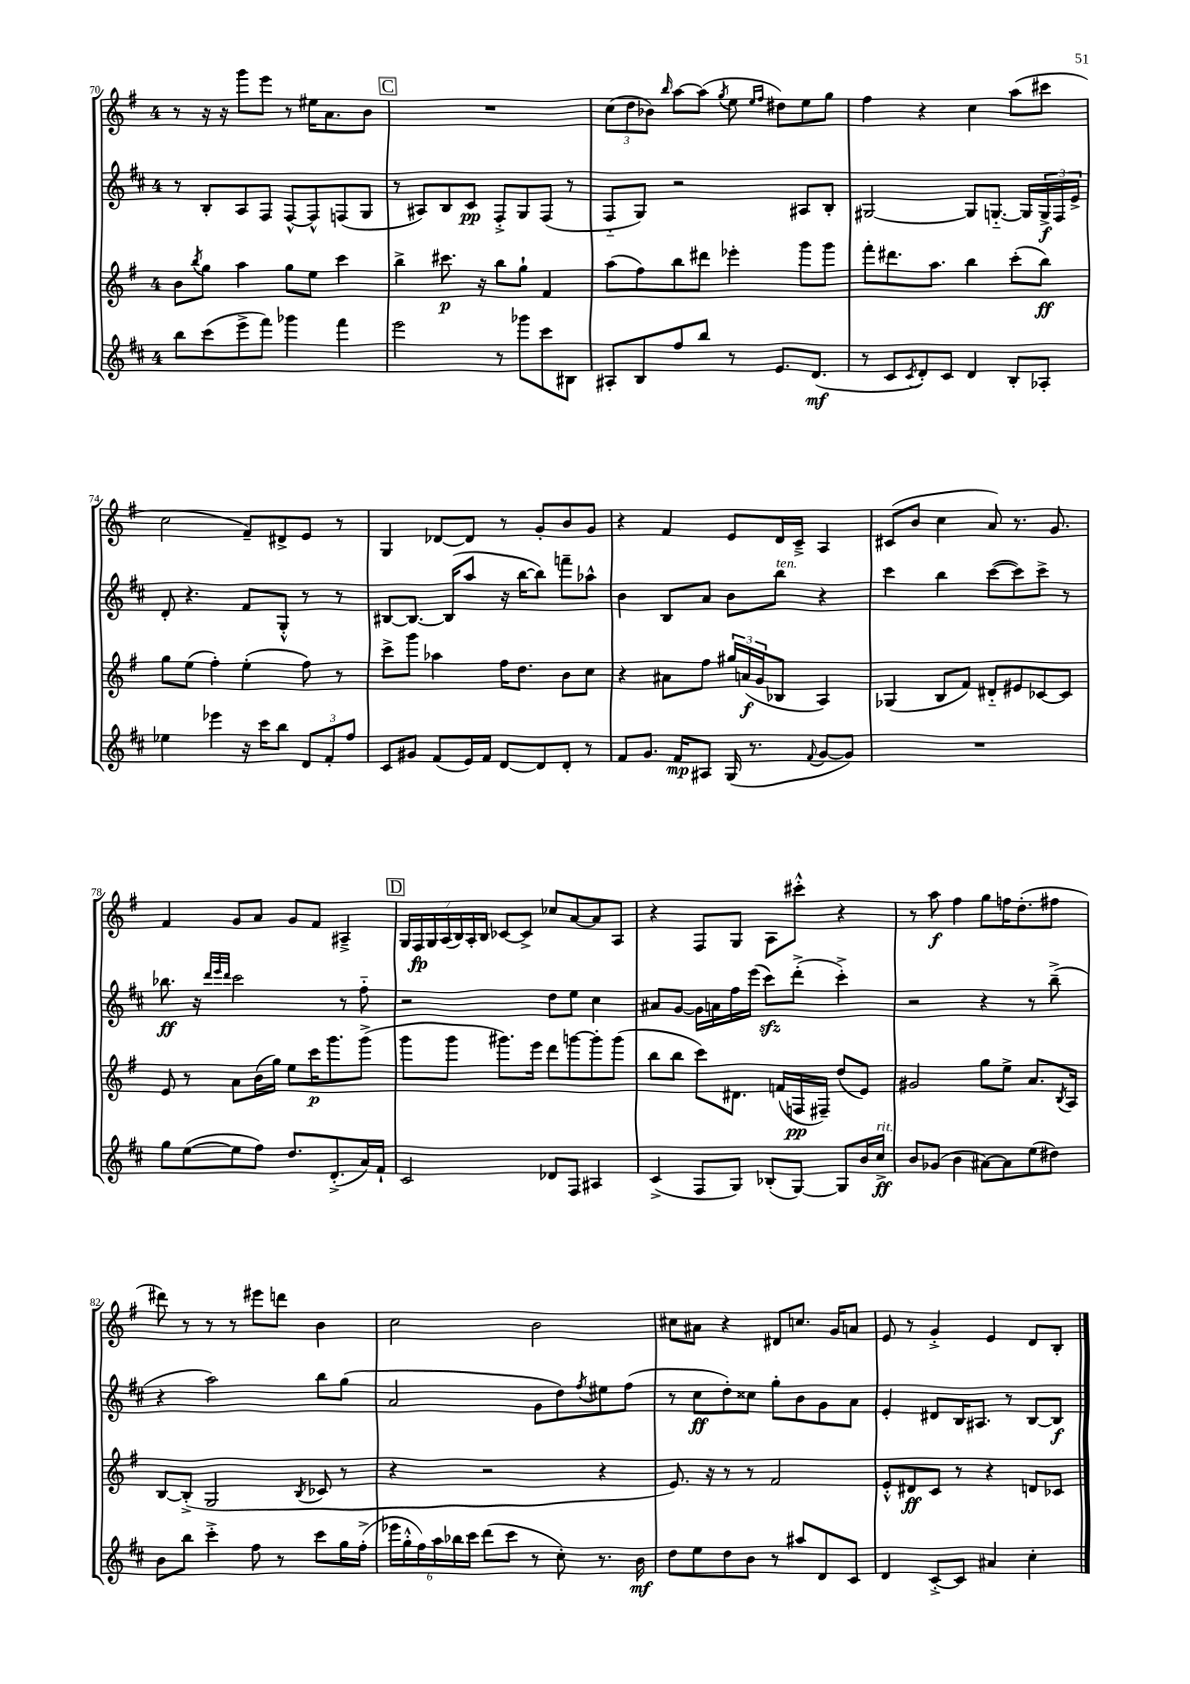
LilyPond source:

<<
\new StaffGroup <<
\new Staff = "s0" {
    \clef treble \key g \major \once \override Staff.TimeSignature.style = #'single-digit \time 4/4
    r8 r16 r16 g'''8 e'''8 r8 eis''16 a'8. b'8 |
    \mark \markup { \box "C" } R1 |
    \tuplet 3/2 { c''8( d''8 bes'8) } \grace { b''16 } a''8~ a''8( \acciaccatura { g''8 } e''8 \grace { e''16 fis''16 } dis''8) e''8 g''8 |
    fis''4 r4 c''4 a''8( cis'''8 |
    c''2 fis'8--) dis'8-> e'8 r8 |
    g4 des'8~ des'8 r8 g'8-. b'8 g'8 |
    r4 fis'4 e'8 d'16 c'16---> a4 |
    cis'8( b'8 c''4 a'8) r8. g'8. |
    fis'4 g'8 a'8 g'8 fis'8 ais4---> |
    \mark \markup { \box "D" } \tuplet 7/4 { g16 fis16\fp g16 a16( b16) a16-. b16 } ces'8~ ces'8-> ces''8 a'8~ a'8 a8 |
    r4 fis8 g8 a8 cis'''8-.-^ r4 |
    r8 a''8\f fis''4 g''8 f''16 d''8.-.( fis''8 |
    dis'''8) r8 r8 r8 eis'''8 d'''8 b'4 |
    c''2 b'2 |
    cis''8 ais'8 r4 dis'8 c''8. g'16 a'8 |
    e'8 r8 g'4-.-> e'4 d'8 b8-. \bar "|." |
}
\new Staff = "s1" {
    \clef treble \key d \major \once \override Staff.TimeSignature.style = #'single-digit \time 4/4
    r8 b8-. a8 fis8 fis8~-^ fis8-^ f8( g8 |
    \mark \markup { \box "C" } r8 ais8) b8 cis'8\pp fis8-.-> g8 fis8( r8 |
    fis8-_ g8) r2 ais8 b8-. |
    gis2~ gis8 g8.~-_ g16 \tuplet 3/2 { g16->\f fis16 e'16-> } |
    d'8-. r4. fis'8 g8-.-^ r8 r8 |
    bis8~ bis8.~ bis16( a''8 r16 b''16~ b''8) f'''8-- aes''8-^ |
    b'4 b8 a'8 b'8 b''8^\markup { \italic "ten." } r4 |
    cis'''4 b''4 cis'''8~( cis'''8) cis'''8-> r8 |
    bes''8.\ff r16 \grace { d'''32 e'''32 d'''32 } cis'''2 r8 fis''8-_ |
    \mark \markup { \box "D" } r2 d''8 e''8 cis''4 |
    ais'8 g'8~ g'16 a'16 fis''16 e'''16( cis'''8\sfz) d'''8-.->( cis'''4-.->) |
    r2 r4 r8 b''8--->( |
    r4 a''2) b''8 g''8( |
    a'2 g'8 d''8) \acciaccatura { fis''8 } eis''8 fis''8( |
    r8 cis''8\ff d''8-.) cisis''8 g''8-. b'8 g'8 a'8 |
    e'4-. dis'8 b16 ais8. r8 b8~ b8\f \bar "|." |
}
\new Staff = "s2" {
    \clef treble \key g \major \once \override Staff.TimeSignature.style = #'single-digit \time 4/4
    b'8 \acciaccatura { b''8 } g''8 a''4 g''8 e''8 c'''4 |
    \mark \markup { \box "C" } b''4-> cis'''8.\p r16 b''8 g''8-! fis'4 |
    a''8( fis''8) b''8 dis'''8 ees'''4-. g'''8 g'''8 |
    fis'''8-. dis'''8. a''8. b''4 c'''8-.( b''8\ff) |
    g''8 e''8( fis''4-.) e''4-.( fis''8) r8 |
    c'''8-> g'''8 aes''4 fis''16 d''8. b'8 c''8 |
    r4 ais'8 fis''8 \tuplet 3/2 { gis''16 a'16\f( g'16 } bes8 a4) |
    ges4( b8 fis'8) dis'8-_ eis'8 ces'8~ ces'8 |
    e'8 r8 a'8 b'16( g''16) e''8 c'''16\p g'''8. g'''8->( |
    \mark \markup { \box "D" } g'''8 g'''8 gis'''8.) e'''16 d'''8 g'''8~ g'''8-. g'''8( |
    b''8 b''8 c'''8) dis'8. f'16( f16\pp fis16--) d''8( e'8) |
    gis'2 g''8 e''8-> a'8. \acciaccatura { b8 } a16 |
    b8~ b8-.->( g2 \acciaccatura { b8 } ces'8 r8 |
    r4 r2 r4 |
    e'8.) r16 r8 r8 fis'2 |
    e'8-.-^ dis'8\ff c'8 r8 r4 d'8 ces'8 \bar "|." |
}
\new Staff = "s3" {
    \clef treble \key d \major \once \override Staff.TimeSignature.style = #'single-digit \time 4/4
    b''8 cis'''8( e'''8-> fis'''8) ges'''4 fis'''4 |
    \mark \markup { \box "C" } e'''2 r8 ges'''8 cis'''8 bis8 |
    ais8-. b8 fis''8 b''8 r8 e'8. d'8.\mf( |
    r8 cis'8 \acciaccatura { cis'8 } d'8-.) cis'8 d'4 b8-. aes8-. |
    ees''4 ees'''4 r16 cis'''16 b''8 \tuplet 3/2 { d'8 fis'8-. fis''8 } |
    cis'8 gis'8 fis'8( e'16) fis'16 d'8~ d'8 d'8-. r8 |
    fis'8 g'8. fis'16\mp ais8 g16( r8. \appoggiatura { fis'8 } g'8~ g'8) |
    R1 |
    g''8 e''8~( e''8 fis''8) d''8. d'8.-.->( a'16) fis'16-! |
    \mark \markup { \box "D" } cis'2 des'8 fis8 ais4 |
    cis'4->( fis8 g8) bes8-.( g8~) g8 b'16 cis''16->\ff^\markup { \italic "rit." } |
    b'8 ges'8( b'4 ais'8~) ais'8 e''8( dis''8) |
    b'8 b''8 cis'''4-.-> fis''8 r8 cis'''8 g''16 fis''16-.->( |
    \tuplet 6/4 { ees'''16 g''16-.-^ fis''16) a''16 bes''16 cis'''16 } d'''8( cis'''8 r8 cis''8-.) r8. b'16\mf |
    d''8 e''8 d''8 b'8 r8 ais''8 d'8 cis'8 |
    d'4 cis'8~-.-> cis'8 ais'4 cis''4-. \bar "|." |
}
>>
>>
\layout { \context { \Score currentBarNumber = #70 } }
